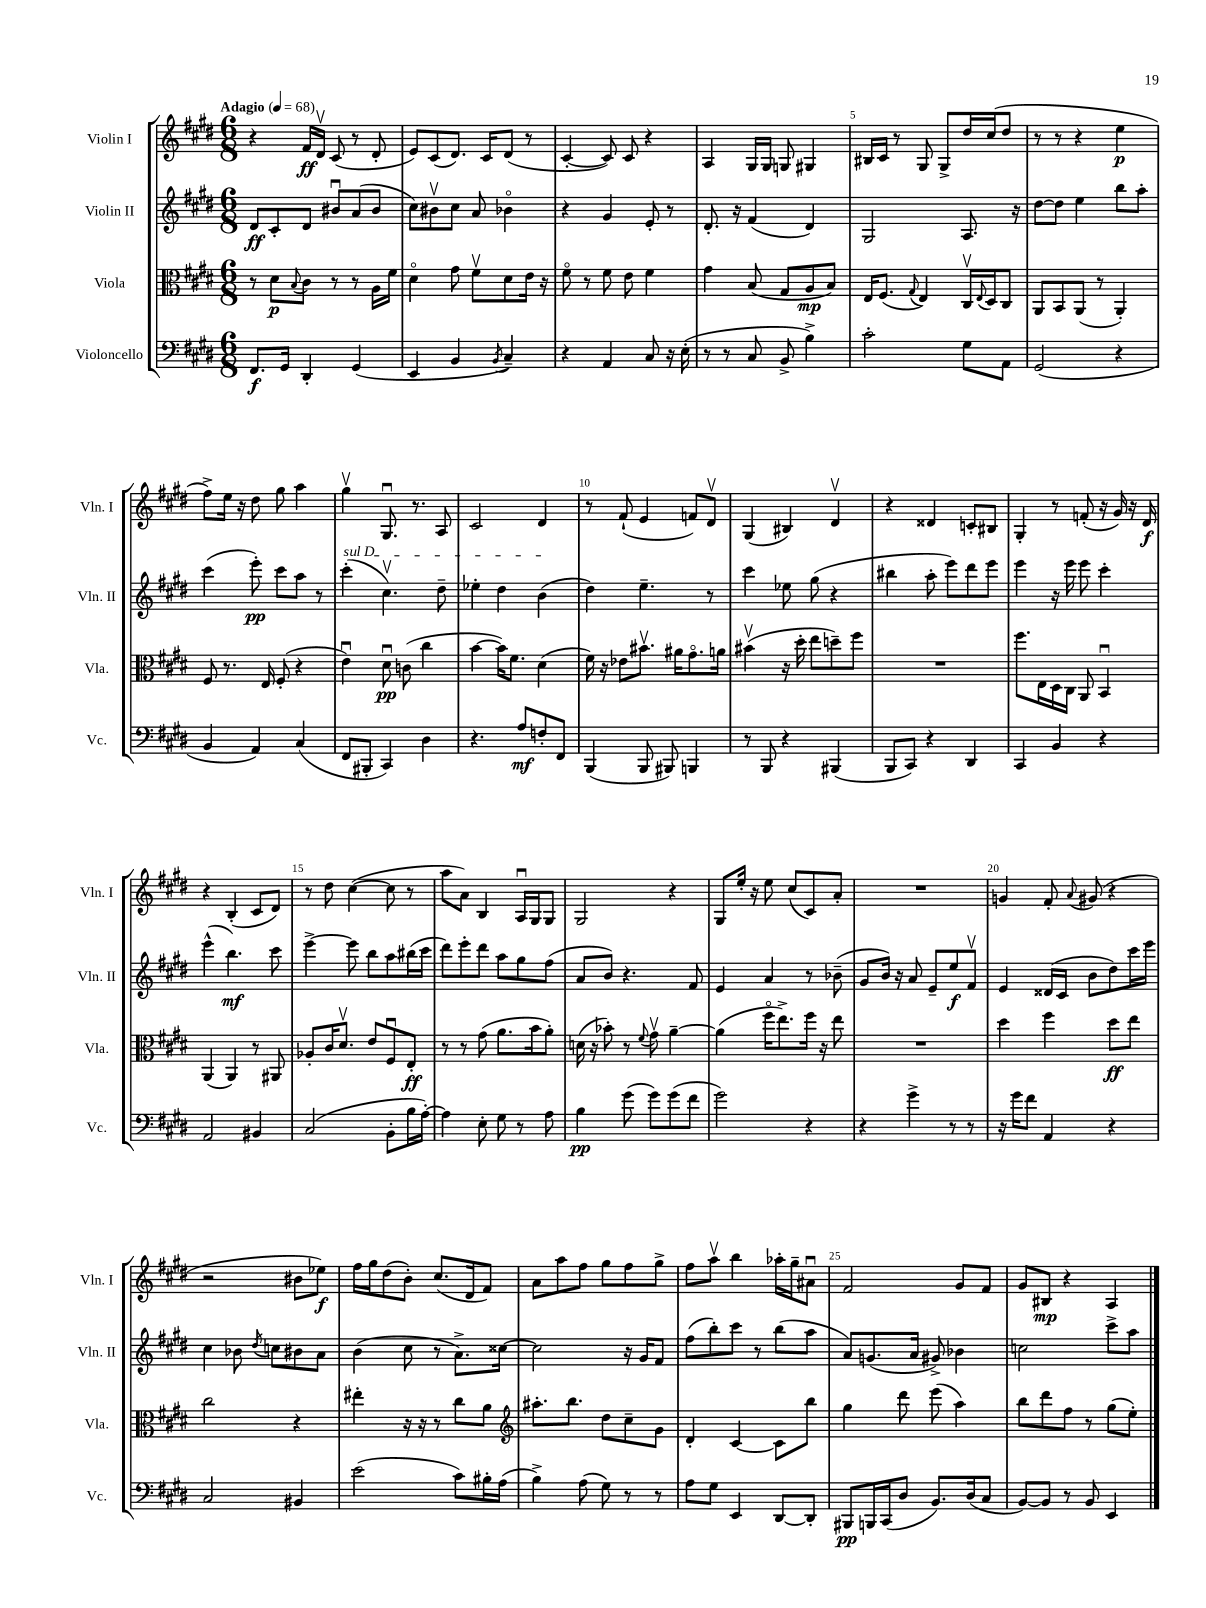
<<
\new StaffGroup <<
\new Staff = "s0" \with { instrumentName = "Violin I" shortInstrumentName = "Vln. I" } {
    \clef treble \key e \major \numericTimeSignature \time 6/8 \tempo "Adagio" 4 = 68
    r4 fis'16\ff dis'16\upbow cis'8( r8 dis'8-. |
    e'8) cis'8( dis'8.) cis'16 dis'8( r8 |
    cis'4~-. cis'8) cis'8 r4 |
    a4 gis16 gis16 g8 gis4 |
    bis16 cis'16 r8 gis8 gis8-> dis''16 cis''16( dis''8 |
    r8 r8 r4 e''4\p |
    fis''8->) e''16 r16 dis''8 gis''8 a''4 |
    gis''4\upbow gis8.\downbow r8. a8 |
    cis'2 dis'4 |
    r8 fis'8-!( e'4 f'8) dis'8\upbow |
    gis4( bis4) dis'4\upbow |
    r4 disis'4 c'8-. bis8 |
    gis4-. r8 f'8-.( r16 gis'16) r16 dis'16\f |
    r4 b4-.( cis'8 dis'8) |
    r8 dis''8 cis''4~( cis''8 r8 |
    a''8 a'8) b4 a16\downbow gis16 gis8 |
    gis2 r4 |
    gis8 e''16-. r16 e''8 cis''8( cis'8) a'8-. |
    R2. |
    g'4 fis'8-. \appoggiatura { a'8 } gis'8( r4 |
    r2 bis'8 ees''8\f) |
    fis''16 gis''16 dis''8( b'8-.) cis''8.( dis'16 fis'8) |
    a'8 a''8 fis''8 gis''8 fis''8 gis''8-> |
    fis''8 a''8\upbow b''4 aes''16-. gis''16-- ais'8\downbow |
    fis'2 gis'8 fis'8 |
    gis'8 bis8\mp r4 a4 \bar "|." |
}
\new Staff = "s1" \with { instrumentName = "Violin II" shortInstrumentName = "Vln. II" } {
    \clef treble \key e \major \numericTimeSignature \time 6/8
    dis'8\ff cis'8-. dis'8 bis'8\downbow a'8( bis'8 |
    cis''8) bis'8\upbow cis''8 a'8 bes'4\flageolet |
    r4 gis'4 e'8-. r8 |
    dis'8.-. r16 fis'4( dis'4) |
    gis2 a8. r16 |
    dis''8~ dis''8 e''4 b''8 a''8-. |
    cis'''4( e'''8-.\pp) cis'''8 a''8 r8 |
    \once \override TextSpanner.bound-details.left.text = \markup { \italic "sul D" } cis'''4-.\startTextSpan( cis''4.\upbow) dis''8-- |
    ees''4-. dis''4 b'4\stopTextSpan( |
    dis''4) e''4.-- r8 |
    cis'''4 ees''8 gis''8( r4 |
    bis''4 a''8-. e'''8) dis'''8 e'''8 |
    e'''4 r16 e'''16 e'''8 cis'''4-. |
    e'''4-^( b''4.\mf) cis'''8 |
    e'''4~-> e'''8 b''8 a''8 bis''16( cis'''16 |
    dis'''8) e'''8-. dis'''8 a''8 gis''8 fis''8( |
    a'8 b'8) r4. fis'8 |
    e'4 a'4 r8 bes'8--( |
    gis'8 b'16) r16 a'8 e'8-- e''8\f fis'8\upbow |
    e'4 disis'16( cis'16 b'8 dis''8) cis'''16 e'''16 |
    cis''4 bes'8 \acciaccatura { dis''8 } c''8 bis'8 a'8 |
    b'4( cis''8 r8 a'8.->) cisis''16~ |
    cisis''2 r16 gis'16 fis'8 |
    fis''8( b''8-.) cis'''8 r8 b''8( a''8 |
    a'8) g'8.( a'16 gis'8->) bes'4 |
    c''2 cis'''8-> a''8 \bar "|." |
}
\new Staff = "s2" \with { instrumentName = "Viola" shortInstrumentName = "Vla." } {
    \clef alto \key e \major \numericTimeSignature \time 6/8
    r8 dis'8\p \appoggiatura { b8 } cis'8 r8 r8 a16 fis'16 |
    dis'4\flageolet gis'8 fis'8\upbow dis'8 e'16 r16 |
    fis'8\flageolet r8 fis'8 e'8 fis'4 |
    gis'4 b8( gis8 a8\mp b8) |
    e16 fis8.( \appoggiatura { gis8 } e4) cis16\upbow \appoggiatura { e8 } dis16 cis8 |
    a,8 b,8 a,8( r8 a,4-.) |
    fis8 r8. e16 fis8-.( r4 |
    e'4\downbow) dis'8\downbow\pp c'8( cis''4 |
    b'4~ b'16) fis'8. dis'4( |
    fis'16) r16 ees'8 bis'8.\upbow ais'16 gis'8.\flageolet a'16 |
    bis'4\upbow( r16 dis''16-. e''8 d''8--) fis''8 |
    R2. |
    fis''8. e16 dis16 cis16 a,8 b,4\downbow |
    a,4( a,4) r8 ais,8 |
    aes8-. cis'16 dis'8.\upbow e'8 fis8\downbow e8-.\ff |
    r8 r8 gis'8( a'8. b'16 a'8-.) |
    d'16( r16 bes'8-.) r8 \appoggiatura { fis'8 } gis'8\upbow a'4~-- |
    a'4( fis''16\flageolet e''8.->) fis''16 r16 e''8 |
    R2. |
    dis''4 fis''4 dis''8\ff e''8 |
    cis''2 r4 |
    eis''4-. r16 r16 r8 cis''8 a'8 |
    \clef treble ais''8.-. b''8. dis''8 cis''8-- gis'8 |
    dis'4-. cis'4~ cis'8 b''8 |
    gis''4 dis'''8 e'''8( a''4) |
    b''8 dis'''8 fis''8 r8 gis''8( e''8-.) \bar "|." |
}
\new Staff = "s3" \with { instrumentName = "Violoncello" shortInstrumentName = "Vc." } {
    \clef bass \key e \major \numericTimeSignature \time 6/8
    fis,8.\f gis,16 dis,4-. gis,4( |
    e,4 b,4 \acciaccatura { b,8 } cis4--) |
    r4 a,4 cis8 r16 e16-.( |
    r8 r8 cis8 b,8-> b4->) |
    cis'2-. gis8 a,8 |
    gis,2( r4 |
    b,4 a,4) cis4( |
    fis,8 bis,,8-. cis,4) dis4 |
    r4. a8\mf f8-. fis,8 |
    b,,4( b,,8 bis,,8) b,,4 |
    r8 b,,8 r4 bis,,4( |
    b,,8 cis,8) r4 dis,4 |
    cis,4 b,4 r4 |
    a,2 bis,4 |
    cis2( b,8-. b16 a16~-.) |
    a4 e8-. gis8 r8 a8 |
    b4\pp gis'8( gis'8) gis'8( fis'8 |
    gis'2) r4 |
    r4 gis'4-> r8 r8 |
    r16 gis'16 fis'8 a,4 r4 |
    cis2 bis,4 |
    e'2( cis'8) bis16-. a16( |
    b4->) a8( gis8) r8 r8 |
    a8 gis8 e,4 dis,8~ dis,8-. |
    bis,,8\pp b,,16 cis,16( dis8 b,8.) dis16( cis8 |
    b,8~) b,8 r8 b,8 e,4 \bar "|." |
}
>>
>>
\layout { \context { \Score \override BarNumber.break-visibility = ##(#f #t #t) barNumberVisibility = #(every-nth-bar-number-visible 5) } }
